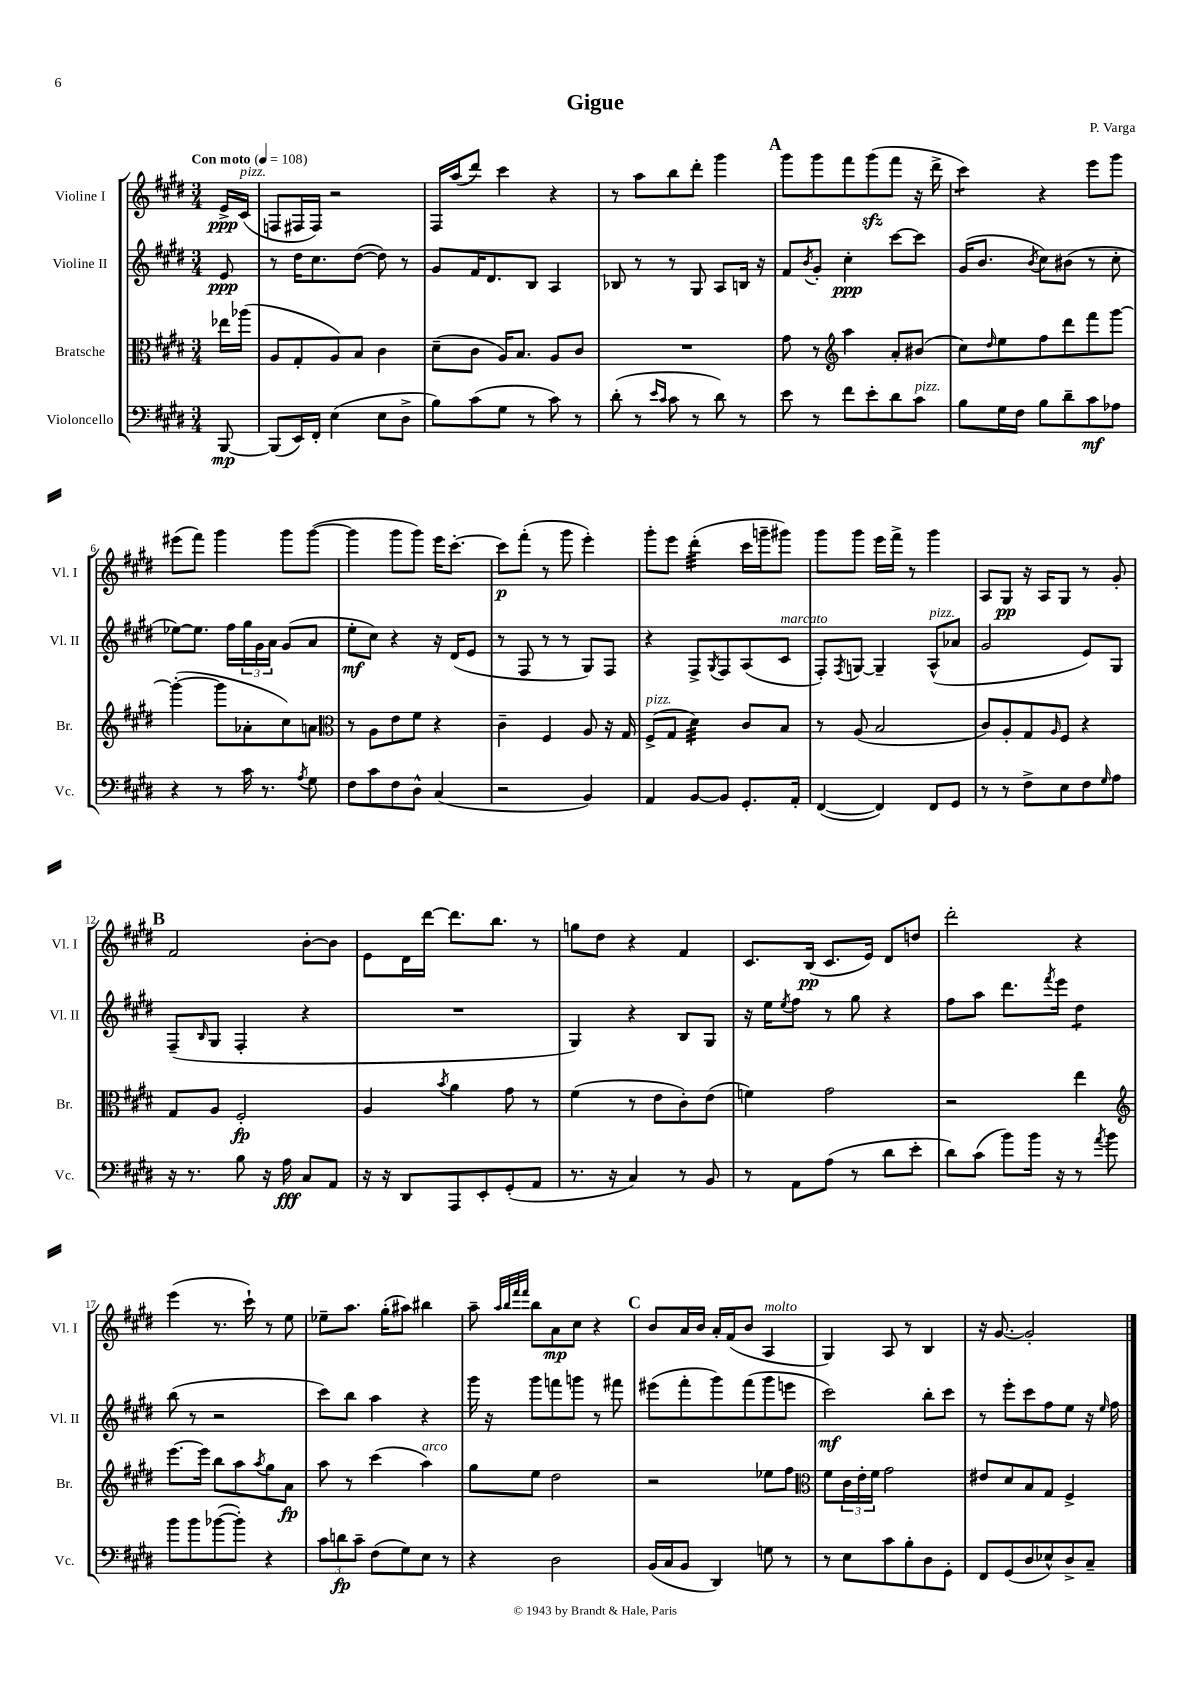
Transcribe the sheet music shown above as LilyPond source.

\header { title = "Gigue" composer = "P. Varga" }
<<
\new StaffGroup <<
\new Staff = "s0" \with { instrumentName = "Violine I" shortInstrumentName = "Vl. I" } {
    \clef treble \key e \major \numericTimeSignature \time 3/4 \partial 8 \tempo "Con moto" 4 = 108
    e'16->\ppp cis'16^\markup { \italic "pizz." }( |
    f8 fis16 fis16) r2 |
    fis16 a''16( dis'''8) cis'''4 r4 |
    r8 a''8 b''8 dis'''8-. gis'''4 |
    \mark \markup { \bold "A" } gis'''8 gis'''8 fis'''8 gis'''8\sfz( fis'''8 r16 dis'''16-> |
    cis'''4:8) r4 e'''8 gis'''8 |
    eis'''8( fis'''8) gis'''4 gis'''8 gis'''8~( |
    gis'''4 gis'''8 gis'''8) e'''16 cis'''8.~-. |
    cis'''8\p fis'''8-.( r8 gis'''8 e'''4-.) |
    gis'''8-. e'''8 dis'''4:32-.( cis'''16 g'''16-- gis'''8) |
    gis'''8 gis'''8 e'''16 fis'''16-> r8 gis'''4 |
    a8 gis8\pp r16 a16 gis8 r8 gis'8-. |
    \mark \markup { \bold "B" } fis'2 b'8~-. b'8 |
    e'8 dis'16 dis'''16~ dis'''8. b''8. r8 |
    g''8 dis''8 r4 fis'4 |
    cis'8. b16\pp( cis'8. e'16) dis'8 d''8 |
    dis'''2-. r4 |
    e'''4( r8. cis'''16-!) r8 e''8 |
    ees''8-- a''8. gis''16-.( ais''8) bis''4 |
    a''8-- \grace { a''32 b''32 fis'''32 fis'''32 } b''8 a'8\mp cis''8 r4 |
    \mark \markup { \bold "C" } b'8 a'16 b'16 a'16-. fis'16( b'8 a4^\markup { \italic "molto" } |
    gis4) a8 r8 b4 |
    r16 gis'8.~ gis'2-. \bar "|." |
}
\new Staff = "s1" \with { instrumentName = "Violine II" shortInstrumentName = "Vl. II" } {
    \clef treble \key e \major \numericTimeSignature \time 3/4 \partial 8
    e'8\ppp |
    r8 dis''16 cis''8. dis''8~( dis''8) r8 |
    gis'8 fis'16 dis'8. b8 a4 |
    bes8 r8 r8 gis8 a8 b16 r16 |
    \mark \markup { \bold "A" } fis'8 \acciaccatura { b'8 } gis'8-. cis''4-.\ppp cis'''8~ cis'''8 |
    gis'16( b'8. \acciaccatura { b'8 } cis''8) bis'8( r8 cis''8-. |
    ees''8~) ees''8. fis''16 \tuplet 3/2 { gis''16 gis'16 a'16 } gis'8( a'8 |
    e''8-.\mf cis''8) r4 r16 dis'16( e'8 |
    r8 fis8 r8 r8 gis8) fis8 |
    r4 fis8-> \acciaccatura { gis8 } fis8 a8( cis'8^\markup { \italic "marcato" } |
    fis8-.) \acciaccatura { fis8 } g8~ g4-- a8-^^\markup { \italic "pizz." }( aes'8 |
    gis'2 e'8) gis8 |
    \mark \markup { \bold "B" } fis8--( \grace { b16 } gis8 fis4-. r4 |
    R2. |
    gis4) r4 b8 gis8 |
    r16 e''16 \acciaccatura { e''8 } fis''8 r8 gis''8 r4 |
    fis''8 a''8 dis'''8. \acciaccatura { fis'''8 } e'''16 dis''4:8 |
    b''8( r8 r2 |
    cis'''8) b''8 a''4 r4 |
    gis'''16 r16 gis'''8 f'''8 g'''8 r8 fis'''8 |
    \mark \markup { \bold "C" } eis'''8( fis'''8-. gis'''8) fis'''8( gis'''8 e'''8 |
    cis'''2\mf) b''8-. cis'''8 |
    r8 e'''8-. cis'''8 fis''8 e''8 r16 \grace { e''16 } fis''16 \bar "|." |
}
\new Staff = "s2" \with { instrumentName = "Bratsche" shortInstrumentName = "Br." } {
    \clef alto \key e \major \numericTimeSignature \time 3/4 \partial 8
    ees''16 aes''16( |
    a8 gis8-. a8) b8 cis'4 |
    dis'8--( cis'8 a16) b8. a8 cis'8 |
    R2. |
    \mark \markup { \bold "A" } gis'8 r8 \clef treble a''4 a'8-. bis'8( |
    cis''8) \grace { dis''16 } e''8 fis''8 dis'''8 fis'''8 gis'''8~ |
    gis'''4~-.( gis'''8 aes'8-. cis''8) a'8 |
    \clef alto r8 a8 e'8 fis'8 r4 |
    cis'4-- fis4 a8 r16 gis16 |
    fis8->^\markup { \italic "pizz." }( gis8 dis'4:32) cis'8 b8 |
    r8 a8( b2 |
    cis'8) a8-. gis8 \grace { a16 } fis8 r4 |
    \mark \markup { \bold "B" } gis8 a8 fis2-.\fp |
    a4 \acciaccatura { b'8 } a'4 gis'8 r8 |
    fis'4( r8 e'8 cis'8-.) e'8( |
    f'4) gis'2 |
    r2 e''4 |
    \clef treble e'''8.~ e'''16 b''8 a''8 \acciaccatura { a''8 } gis''8 a'8\fp |
    a''8 r8 cis'''4( a''4^\markup { \italic "arco" }) |
    gis''8 e''8 dis''2 |
    \mark \markup { \bold "C" } r2 ees''8 fis''8 |
    \clef alto fis'8 \tuplet 3/2 { cis'16 e'16-. fis'16 } gis'2 |
    eis'8 dis'8 b8 gis8 fis4-> \bar "|." |
}
\new Staff = "s3" \with { instrumentName = "Violoncello" shortInstrumentName = "Vc." } {
    \clef bass \key e \major \numericTimeSignature \time 3/4 \partial 8
    b,,8~\mp |
    b,,8( e,16) fis,16-. e4( e8 dis8-> |
    b8) cis'8( gis8 r8 cis'8) r8 |
    dis'8-.( r8 \grace { e'16 cis'16 } cis'8 r8 dis'8) r8 |
    \mark \markup { \bold "A" } e'8 r8 fis'8 e'8-. dis'8 cis'8^\markup { \italic "pizz." } |
    b8 gis16 fis16 b8 dis'8-- cis'8\mf aes8 |
    r4 r8 cis'16 r8. \acciaccatura { a8 } gis8 |
    fis8 cis'8 fis8 dis8-^ cis4( |
    r2 b,4) |
    a,4 b,8~ b,8 gis,8.-. a,16-. |
    fis,4~( fis,4) fis,8 gis,8 |
    r8 r8 fis8-> e8 fis8 \grace { gis16 } a8 |
    \mark \markup { \bold "B" } r16 r8. b8 r16 a16\fff cis8 a,8 |
    r16 r16 dis,8 a,,8 e,8-. gis,8-.( a,8 |
    r8. r16 cis4) r8 b,8 |
    r8 a,8 a8( r8 dis'8 e'8-. |
    dis'8) cis'8( b'8) b'16 r16 r8 \acciaccatura { a'8 } b'8 |
    b'8 b'8 bes'8~( bes'8-.) r4 |
    \tuplet 3/2 { cis'8 d'8\fp cis'8-- } fis8( gis8) e8 r8 |
    r4 dis2 |
    \mark \markup { \bold "C" } b,16( cis16 b,8 dis,4) g8 r8 |
    r8 e8 cis'8 b8-. dis8 gis,8-. |
    fis,8 gis,8( dis8 ees8-^) dis8-> cis8-- \bar "|." |
}
>>
>>
